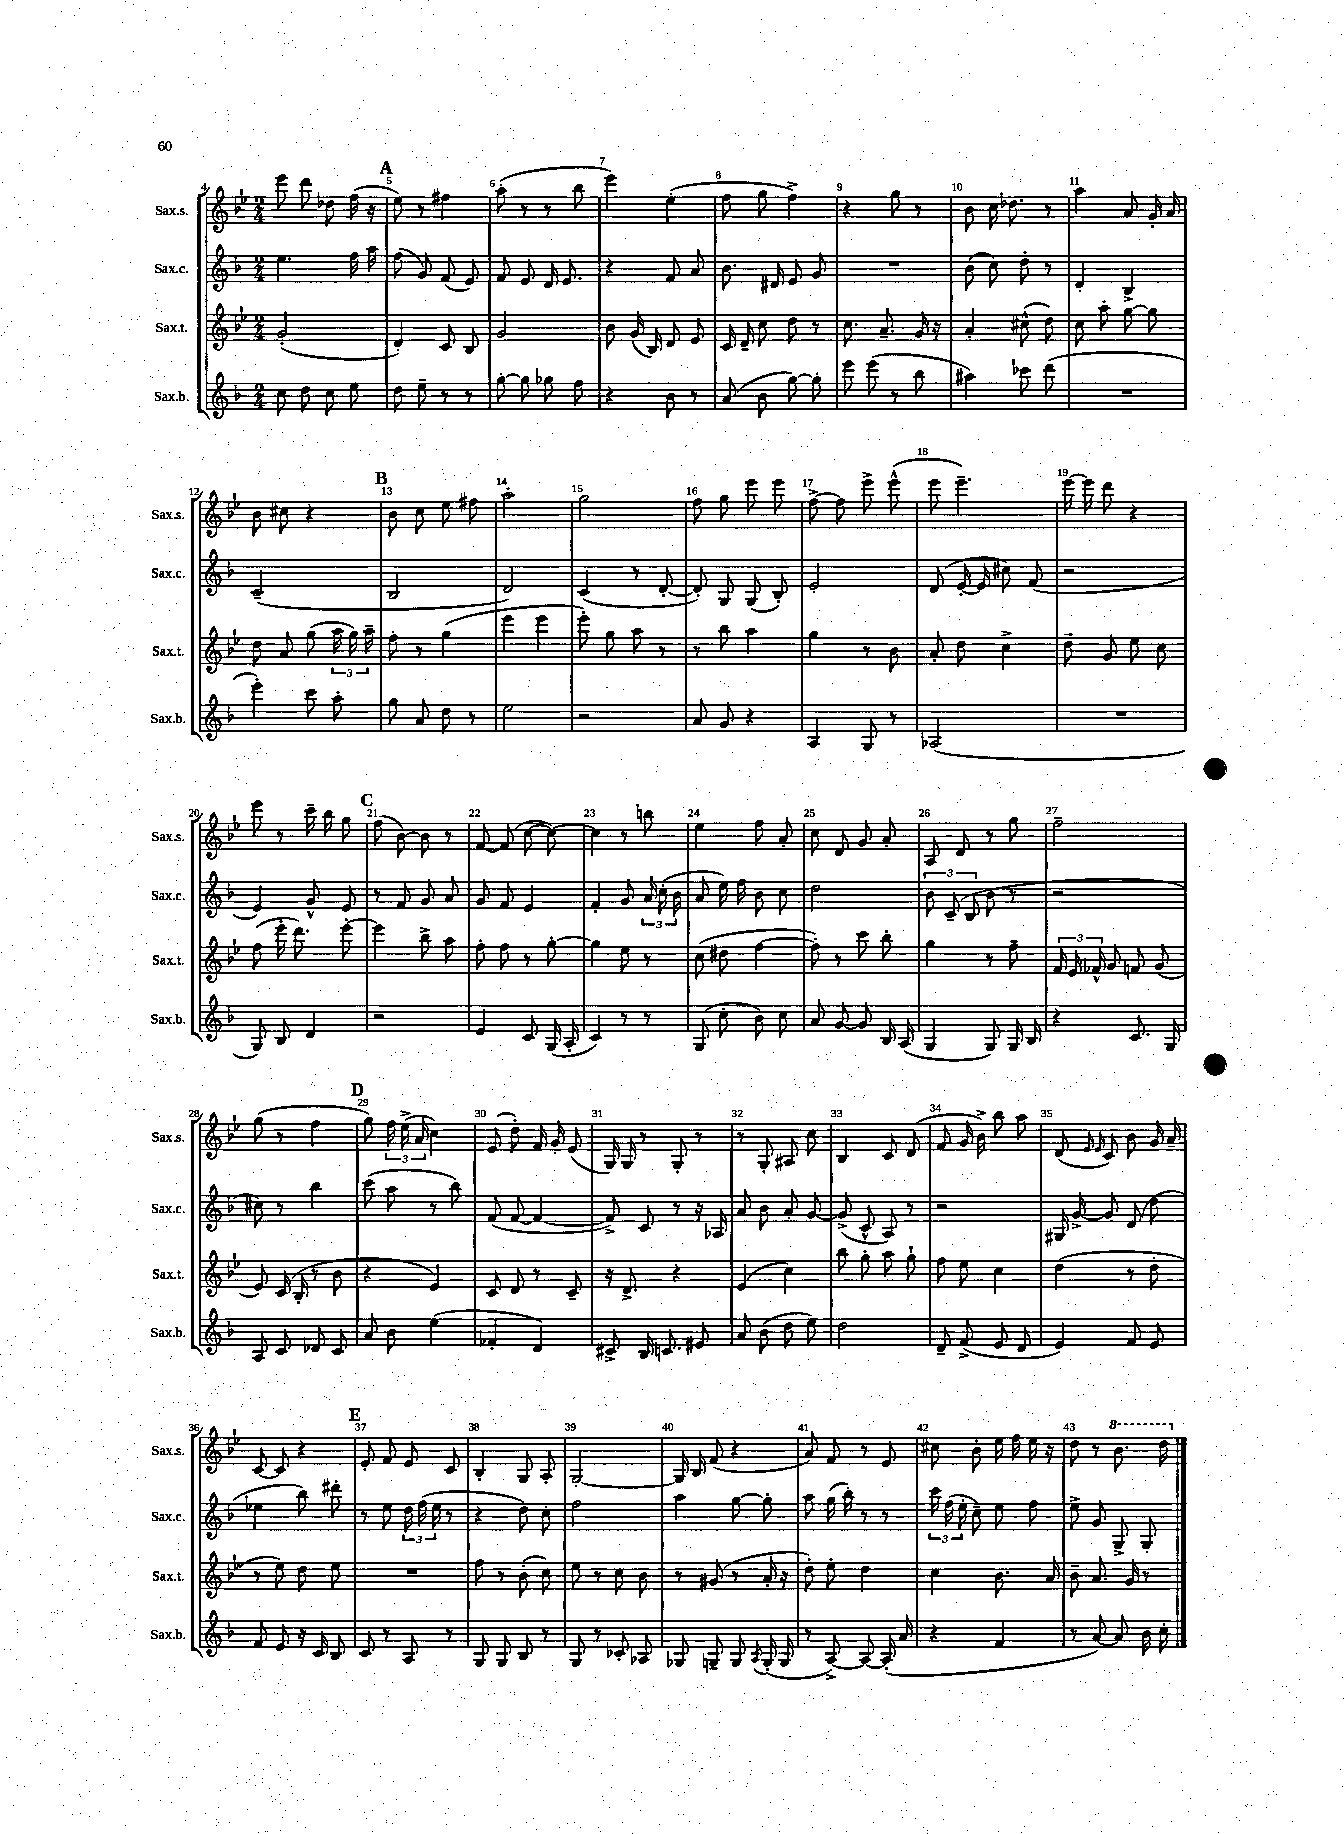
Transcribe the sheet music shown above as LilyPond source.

<<
\new StaffGroup <<
\new Staff = "s0" \with { instrumentName = "Sax.s." shortInstrumentName = "Sax.s." } {
    \clef treble \key bes \major \numericTimeSignature \time 2/4
    \autoBeamOff ees'''8 d'''8 des''8 f''16( r16 |
    \mark \markup { \bold "A" } ees''8) r8 fis''4 |
    a''8-.( r8 r8 bes''8 |
    ees'''4) ees''4-.( |
    f''8 g''8 f''4->) |
    r4 g''8 r8 |
    bes'8 c''16 des''8. r8 |
    a''4 a'8 g'16-. a'16 |
    bes'8 cis''8 r4 |
    \mark \markup { \bold "B" } bes'8 c''8 ees''8 fis''8 |
    a''2-. |
    g''2 |
    f''8 g''8 ees'''8 ees'''8 |
    f''8~-> f''8 ees'''8-> ees'''8-^( |
    ees'''8 ees'''4.--) |
    ees'''16~ ees'''16 d'''8 r4 |
    ees'''8 r8 c'''16-- bes''16 g''8 |
    \mark \markup { \bold "C" } f''8( bes'8~) bes'8 r8 |
    f'8~ f'8( c''8~ c''8~) |
    c''4 r8 b''8 |
    ees''4 f''8 a'8-. |
    c''8 d'8 g'8 a'8-. |
    a8 d'8 r8 g''8 |
    f''2-- |
    g''8( r8 f''4 |
    \mark \markup { \bold "D" } g''8) \tuplet 3/2 { f''16 ees''16->( a'16 } c''4) |
    ees'8( d''8-.) f'16 g'16-. ees'8( |
    g16) g16 r8 g8-. r8 |
    r8 g8-. ais8 c''8 |
    bes4 c'8 d'8( |
    f'8 g'16 bes'16->) bes''8 a''8 |
    d'8( \grace { ees'16 ees'16 } c'8) bes'8 g'16 a'16-- |
    c'8~ c'8 r4 |
    \mark \markup { \bold "E" } ees'8-. f'8 ees'8 c'8 |
    bes4-. g8 a8-. |
    g2~-. |
    g16 bes16 f'8( r4 |
    a'8) f'8 r8 ees'8 |
    cis''8 bes'8-. ees''16 f''16 ees''16 r16 |
    d''8 r8 \ottava #1 bes''8. d'''16 \ottava #0 \bar "|." |
}
\new Staff = "s1" \with { instrumentName = "Sax.c." shortInstrumentName = "Sax.c." } {
    \clef treble \key f \major \numericTimeSignature \time 2/4
    \autoBeamOff e''4. f''16 a''16 |
    \mark \markup { \bold "A" } f''8( g'8) f'8( e'8) |
    f'8 e'8 d'16 e'8. |
    r4 f'8 a'8 |
    bes'8. dis'16 e'8 g'8 |
    R2 |
    bes'8( c''8) d''8-. r8 |
    d'4-. bes4-> |
    c'2--( |
    \mark \markup { \bold "B" } bes2 |
    d'2) |
    c'4( r8 d'8~-. |
    d'8-.) g8 g8( bes8-.) |
    e'2-. |
    d'8( e'16~-. e'16 cis''8) f'8( |
    r2 |
    e'4) g'8-^ e'8 |
    \mark \markup { \bold "C" } r8 f'8 g'8 a'8 |
    g'8 f'8 e'4 |
    f'4-. g'8 \tuplet 3/2 { a'16 c''16-.( bes'16 } |
    a'8 e''16) f''16 bes'8 c''8 |
    d''2 |
    \tuplet 3/2 { bes'8 c'8--( bes8 } bes'8 r8 |
    r2 |
    cis''8) r8 bes''4 |
    \mark \markup { \bold "D" } c'''8( a''8 r8 bes''8) |
    f'8( f'8~ f'4~ |
    f'8->) c'8 r8 r16 aes16 |
    a'8 bes'8 a'8-. g'8~ |
    g'8->( c'8-^ a8) r8 |
    r2 |
    gis16 g'16~-> g'8 d'8( d''8 |
    ees''4 bes''8) dis'''8-. |
    \mark \markup { \bold "E" } r8 e''8 \tuplet 3/2 { d''16 f''16( e''16 } r8 |
    r4 d''8) c''8-. |
    f''2 |
    a''4 g''8~ g''8-. |
    a''8 g''16( bes''16-.) r8 r8 |
    \tuplet 3/2 { c'''16 f''16( e''16-. } c''8--) e''8 f''8 |
    e''8-> g'8 g8-> g8-. \bar "|." |
}
\new Staff = "s2" \with { instrumentName = "Sax.t." shortInstrumentName = "Sax.t." } {
    \clef treble \key bes \major \numericTimeSignature \time 2/4
    \autoBeamOff g'2-.( |
    \mark \markup { \bold "A" } d'4-.) c'8 bes8 |
    g'2 |
    bes'8 g'16( bes16) d'8 ees'8 |
    c'16 d'16-- c''8 d''8 r8 |
    c''8. a'8.-- g'16 r16 |
    a'4-. cis''8-^( d''8) |
    c''8 a''8-. g''8~ g''8 |
    d''8 a'8 g''8( \tuplet 3/2 { a''16 g''16) a''16-- } |
    \mark \markup { \bold "B" } f''8-. r8 g''4( |
    ees'''4 ees'''4 |
    ees'''8-.) g''8 a''8 r8 |
    r8 bes''8 a''4 |
    g''4 r8 bes'8 |
    a'8-. d''8 c''4-> |
    d''8-- g'8 ees''8 c''8 |
    f''8( ees'''16-. d'''8.) ees'''8~-. |
    \mark \markup { \bold "C" } ees'''4 bes''8-> a''8 |
    f''8-. f''8 r8 g''8~-. |
    g''4 ees''8 r8 |
    c''8( dis''8 f''4~ |
    f''8-.) r8 c'''8 bes''8-. |
    g''4 r8 f''8-- |
    \tuplet 3/2 { f'16 ees'16 fes'16-^ } g'8 f'8 g'8( |
    ees'8) c'16( bes16-. r8 bes'8 |
    \mark \markup { \bold "D" } r4 ees'4) |
    c'8 d'8 r8 c'8-- |
    r16 d'8.-> r4 |
    ees'4( c''4) |
    bes''8 g''8-. a''8 g''8-! |
    f''8 ees''8 c''4 |
    d''4( r8 d''8-. |
    r8 ees''8) d''8 ees''8 |
    \mark \markup { \bold "E" } R2 |
    f''8 r8 bes'8-.( c''8) |
    ees''8 r8 c''8 bes'8 |
    r8 gis'8( r8 a'16-. r16 |
    d''8-.) ees''8-. d''4 |
    c''4 bes'8. a'16 |
    bes'8-- a'8. g'16 r8 \bar "|." |
}
\new Staff = "s3" \with { instrumentName = "Sax.b." shortInstrumentName = "Sax.b." } {
    \clef treble \key f \major \numericTimeSignature \time 2/4
    \autoBeamOff c''8 d''8 c''8 e''8 |
    \mark \markup { \bold "A" } d''8 e''8-- r8 r8 |
    g''8~-. g''8 ges''8 f''8 |
    r4 bes'8 r8 |
    a'8( bes'8 g''8~) g''8-. |
    e'''8 e'''8( r8 bes''8 |
    ais''4) ces'''8 d'''8( |
    R2 |
    e'''4-.) c'''8 a''8-. |
    \mark \markup { \bold "B" } g''8 a'8 d''8 r8 |
    e''2 |
    r2 |
    a'8 g'8 r4 |
    a4 g8 r8 |
    aes2( |
    R2 |
    g8) bes8 d'4 |
    \mark \markup { \bold "C" } r2 |
    e'4 c'8 g16( a16-. |
    c'4) r8 r8 |
    g8( c''8-. bes'8) c''8 |
    a'8 g'8~ g'8 bes16 a16( |
    g4 g8) g16 bes16 |
    r4 c'8. g16 |
    a8 c'8 des'8 c'8 |
    \mark \markup { \bold "D" } a'8 bes'8 e''4( |
    fes'4-. d'4) |
    cis'8-> bes16 c'8. eis'8 |
    a'8 bes'8( d''8 e''8) |
    d''2 |
    d'8-- f'8->( e'8 d'8 |
    e'4) f'8 e'8 |
    f'8 e'8 r16 c'16 bes8 |
    \mark \markup { \bold "E" } c'8 r8 a8 r8 |
    g8 g8 bes8 r8 |
    g8 r8 ces'8-. aes8 |
    ges8 g8-- g8 \acciaccatura { a8 } g16-.( g16 |
    r8 a8~->) a8~ a16-.( a'16 |
    r4 f'4 |
    r8 a'8~) a'8 bes'16 c''16-. \bar "|." |
}
>>
>>
\layout { \context { \Score currentBarNumber = #4 \override BarNumber.break-visibility = ##(#f #t #t) barNumberVisibility = #all-bar-numbers-visible } }
